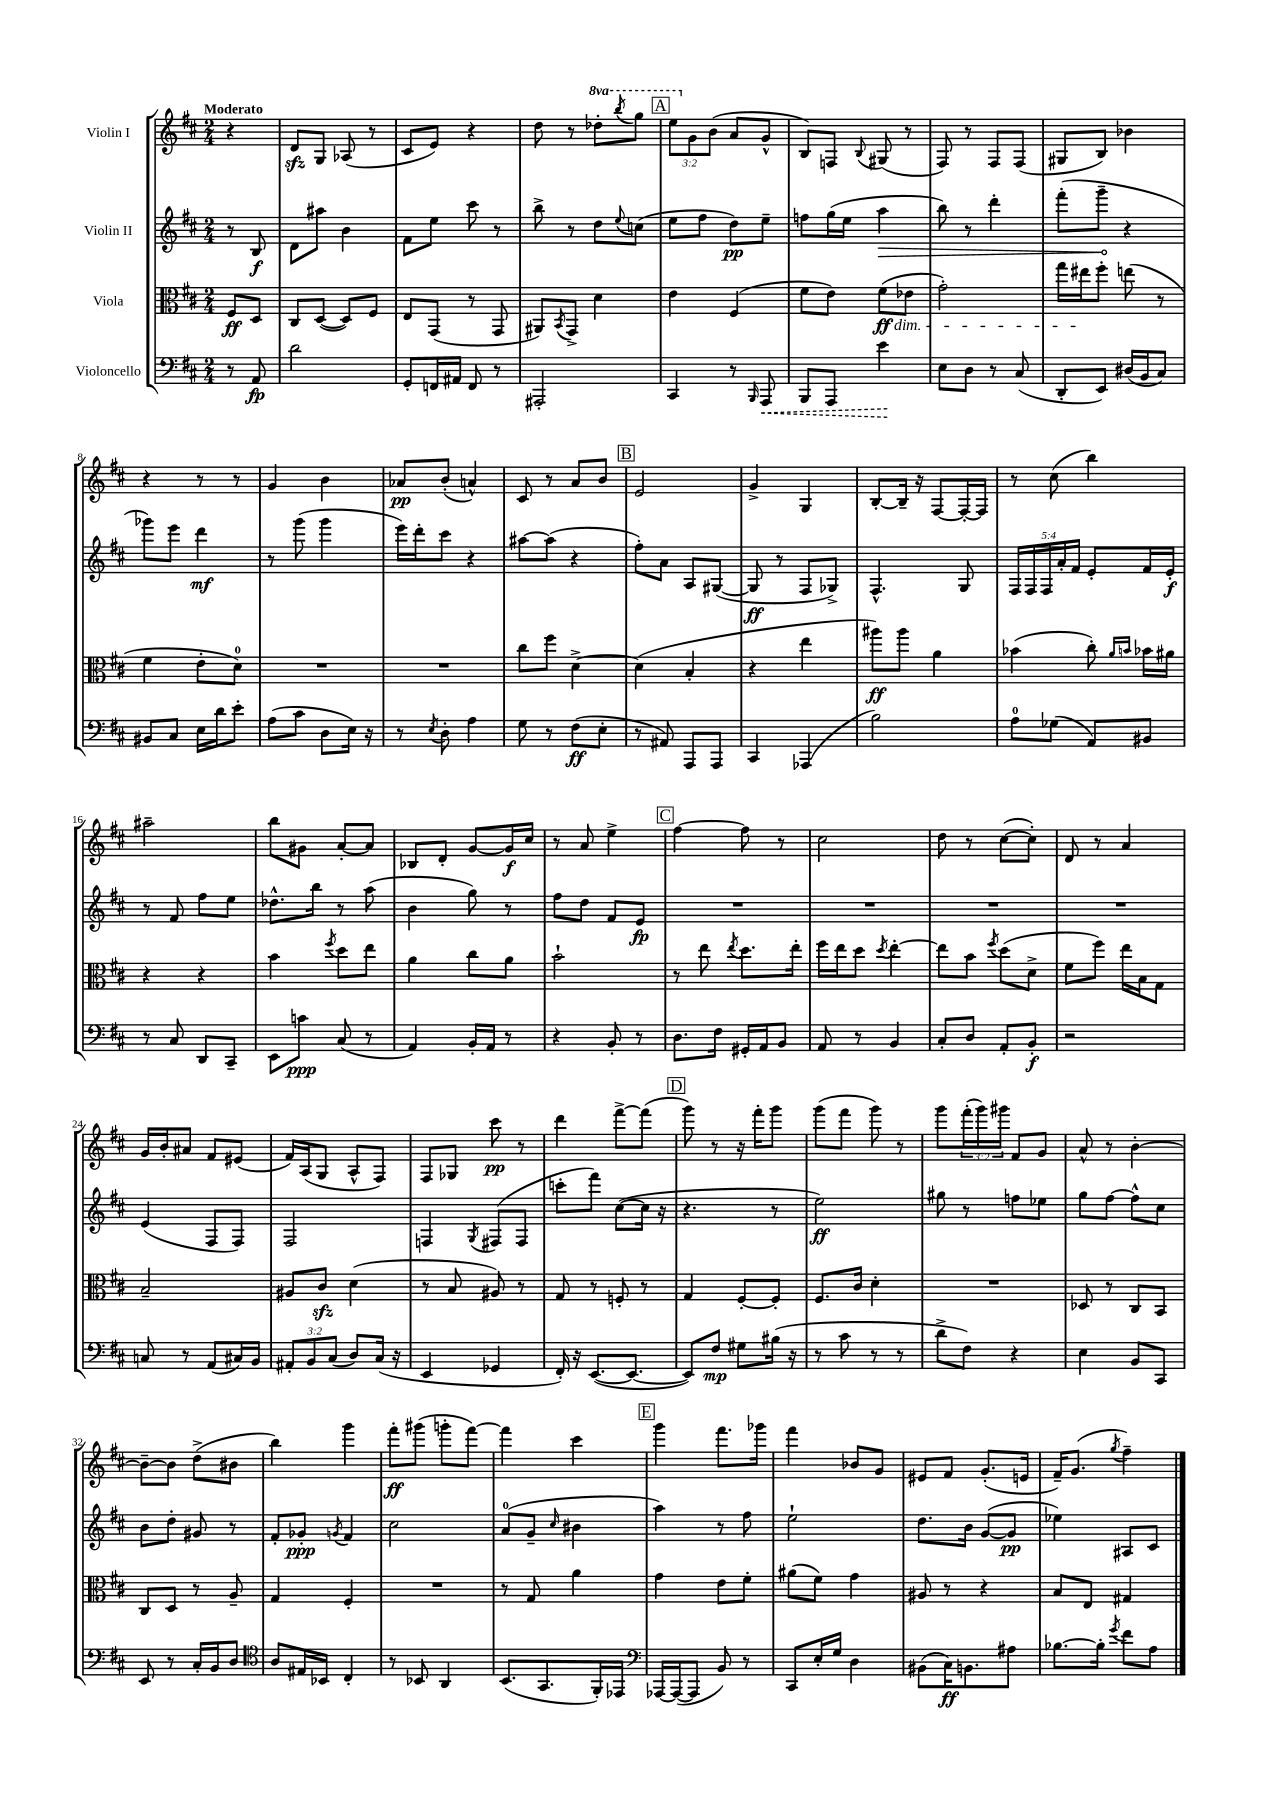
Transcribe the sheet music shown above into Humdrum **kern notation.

**kern	**dynam	**kern	**dynam	**kern	**dynam	**kern	**dynam
*part4	*part4	*part3	*part3	*part2	*part2	*part1	*part1
*staff4	*staff4	*staff3	*staff3	*staff2	*staff2	*staff1	*staff1
*I"Violoncello	*	*I"Viola	*	*I"Violin II	*	*I"Violin I	*
*clefF4	*	*clefC3	*	*clefG2	*	*clefG2	*
*k[f#c#]	*	*k[f#c#]	*	*k[f#c#]	*	*k[f#c#]	*
*M2/4	*	*M2/4	*	*M2/4	*	*M2/4	*
=	=	=	=	=	=	=	=
!	!	!	!	!	!	!LO:TX:a:B:t=Moderato	!
8r	.	8F#/L	ff	8r	.	4r	.
8AA/	fp	8D/J	.	8B/	f	.	.
=1	=1	=1	=1	=1	=1	=1	=1
2d\	.	8C#/L	.	8d\L	.	8dzz/L	.
.	.	([8D/J	.	8aa#X\J	.	8G/J	.
.	.	8D/L])	.	4b\	.	(8A-X/	.
.	.	8F#/J	.	.	.	8r	.
=2	=2	=2	=2	=2	=2	=2	=2
8GG'/L	.	8E/L	.	8f#\L	.	8c#/L	.
16FFn/L	.	(8GG/J	.	8ee\J	.	8e/J)	.
16AA#X/JJ	.	.	.	.	.	.	.
8FF/	.	8r	.	8ccc#\	.	4r	.
8r	.	8GG/	.	8r	.	.	.
=3	=3	=3	=3	=3	=3	=3	=3
2AAA#X'/	.	8AA#X/L)	.	8bb^\	.	8dd\	.
.	.	8qBB/	.	.	.	.	.
.	.	8GG^/J	.	8r	.	8r	.
*	*	*	*	*	*	*8va	*
.	.	4d\	.	8dd\L	.	8ddd-X'\L	.
.	.	.	.	8qqee/	.	8qbbb/	.
.	.	.	.	(8ccn\J	.	8ggg\J	.
!!LO:REH:place=s1:t=A
=4	=4	=4	=4	=4	=4	=4	=4
4CC#/	.	4e\	.	8ee\L	.	12eee\L	.
*	*	*	*	*	*	*X8va	*
.	.	.	.	.	.	12g\	.
.	.	.	.	8ff#\J	.	.	.
.	.	.	.	.	.	(12b\J	.
8r	.	(4F#/	.	8dd\L)	pp	8a/L	.
16qqBBB/	.	.	.	.	.	.	.
!	!LO:HP:b	!	!	!	!	!	!
8AAA/	<	.	.	8ee~\J	.	8g^^/J	.
=5	=5	=5	=5	=5	=5	=5	=5
8BBB/L	.	8f#\L	.	8ffn\L	.	8B/L)	.
8AAA/J	.	8e\J)	.	(16gg\L	.	8Fn/J	.
.	.	.	.	16ee\JJ	.	.	.
.	.	.	.	.	.	8qqB/	.
!	!	!LO:TX:b:i:t=dim.	!	!	!	!	!
!	!	!	!	!	!LO:HP:b	!	!
4e\	.	(8f#\L	ff	4aa\	>	(8G#X/	.
.	.	8e-X\J	.	.	.	8r	.
.	[	.	.	.	.	.	.
=6	=6	=6	=6	=6	=6	=6	=6
8E\L	.	2g'\)	.	8bb\)	.	8F#/)	.
8D\J	.	.	.	8r	.	8r	.
8r	.	.	.	4ddd'\	.	8F#/L	.
(8C#/	.	.	.	.	.	(8F#/J	.
=7	=7	=7	=7	=7	=7	=7	=7
8DD'/L	.	16gg\LL	.	(8fff#'\L	.	8G#X/L	.
.	.	16ee#X\J	.	.	.	.	.
8EE/J)	.	8ff#'\J	.	8ggg~\J	.	8B/J)	.
(16D#X/LL	.	(8een\	.	4r	]	4b-X\	.
16BB/J	.	.	.	.	.	.	.
8C#/J)	.	8r	.	.	.	.	.
!!LO:LB:g=z
=8	=8	=8	=8	=8	=8	=8	=8
8BB#X/L	.	4f#\	.	8ggg-X\L)	.	4r	.
8C#/J	.	.	.	8eee\J	.	.	.
16E\LL	.	8e'\L	.	4ddd\	mf	8r	.
16d\J	.	.	.	.	.	.	.
8e'\J	.	8d\J)	.	.	.	8r	.
=9	=9	=9	=9	=9	=9	=9	=9
(8A\L	.	2r	.	8r	.	4g/	.
8c#\J	.	.	.	(8ggg\	.	.	.
8D\L	.	.	.	4ggg\	.	4b\	.
16E\Jk)	.	.	.	.	.	.	.
16r	.	.	.	.	.	.	.
=10	=10	=10	=10	=10	=10	=10	=10
8r	.	2r	.	16eee\LL)	.	8a-X/L	pp
.	.	.	.	16ddd'\J	.	.	.
8qE/	.	.	.	.	.	.	.
8D'\	.	.	.	8ccc#\J	.	(8b'/J	.
4A\	.	.	.	4r	.	4an^^/)	.
=11	=11	=11	=11	=11	=11	=11	=11
8G\	.	8cc#\L	.	[8aa#X\L	.	8c#/	.
8r	.	8ff#\J	.	(8aa#\J]	.	8r	.
(8F#\L	ff	[4d^\	.	4r	.	8a/L	.
8E'\J	.	.	.	.	.	8b/J	.
!!LO:REH:place=s1:t=B
=12	=12	=12	=12	=12	=12	=12	=12
8r	.	(4d\]	.	8ff#'\L)	.	2e/	.
8AA#X/)	.	.	.	8a\J	.	.	.
8AAA/L	.	4B'/	.	8A/L	.	.	.
8AAA/J	.	.	.	([8G#X/J	.	.	.
=13	=13	=13	=13	=13	=13	=13	=13
4CC#/	.	4r	.	8G#/]	ff	4g^/	.
.	.	.	.	8r	.	.	.
(4AAA-X/	.	4ee\	.	8F#/L	.	4G/	.
.	.	.	.	8G-X^/J)	.	.	.
=14	=14	=14	=14	=14	=14	=14	=14
2B\)	.	8aa#X\L)	ff	4.F#^^/	.	[8B'/L	.
.	.	8aa#\J	.	.	.	16B~/Jk]	.
.	.	.	.	.	.	16r	.
.	.	4a\	.	.	.	[8F#/L	.
.	.	.	.	8G/	.	16F#'/L_	.
.	.	.	.	.	.	16F#/JJ]	.
=15	=15	=15	=15	=15	=15	=15	=15
8A\L	.	(4b-X\	.	20F#/LL	.	8r	.
.	.	.	.	20F#/	.	.	.
.	.	.	.	20F#/	.	.	.
(8G-X\J	.	.	.	.	.	(8cc#\	.
.	.	.	.	20a'/	.	.	.
.	.	.	.	20f#/JJ	.	.	.
8AA/L)	.	8cc#'\)	.	8e'/L	.	4bb\)	.
.	.	16qqa/LL	.	.	.	.	.
.	.	16qqbn/JJ	.	.	.	.	.
8BB#X/J	.	16b-X\LL	.	16f#/L	.	.	.
.	.	16a#X\JJ	.	16e'/JJ	f	.	.
!!LO:LB:g=z
=16	=16	=16	=16	=16	=16	=16	=16
8r	.	4r	.	8r	.	2aa#X~\	.
8C#/	.	.	.	8f#/	.	.	.
8DD/L	.	4r	.	8ff#\L	.	.	.
8CC#~/J	.	.	.	8ee\J	.	.	.
=17	=17	=17	=17	=17	=17	=17	=17
8EE\L	.	4b\	.	8.dd-X^^\L	.	8bb\L	.
8cn\J	ppp	.	.	.	.	8g#X\J	.
.	.	.	.	16bb\Jk	.	.	.
.	.	8qff#/	.	.	.	.	.
(8C#/	.	8dd\L	.	8r	.	[8a'/L	.
8r	.	8ee\J	.	(8aa\	.	8a/J]	.
=18	=18	=18	=18	=18	=18	=18	=18
4AA/)	.	4a\	.	4b\	.	8B-X/L	.
.	.	.	.	.	.	8d'/J	.
16BB'/LL	.	8cc#\L	.	8gg\)	.	[8g/L	.
16AA/JJ	.	.	.	.	.	.	.
8r	.	8a\J	.	8r	.	16g/L]	f
.	.	.	.	.	.	16cc#/JJ	.
=19	=19	=19	=19	=19	=19	=19	=19
4r	.	2b`\	.	8ff#\L	.	8r	.
.	.	.	.	8dd\J	.	8a/	.
8BB'/	.	.	.	8f#/L	.	4ee^\	.
8r	.	.	.	8e/J	fp	.	.
!!LO:REH:place=s1:t=C
=20	=20	=20	=20	=20	=20	=20	=20
8.D\L	.	8r	.	2r	.	[4ff#\	.
.	.	8ee\	.	.	.	.	.
16F#\Jk	.	.	.	.	.	.	.
.	.	8qee/	.	.	.	.	.
16GG#X'/LL	.	8.dd\L	.	.	.	8ff#\]	.
16AA/J	.	.	.	.	.	.	.
8BB/J	.	.	.	.	.	8r	.
.	.	16ee'\Jk	.	.	.	.	.
=21	=21	=21	=21	=21	=21	=21	=21
8AA/	.	16ff#\LL	.	2r	.	2cc#\	.
.	.	16ee\J	.	.	.	.	.
8r	.	8dd\J	.	.	.	.	.
.	.	8qdd/	.	.	.	.	.
4BB/	.	[4ee'\	.	.	.	.	.
=22	=22	=22	=22	=22	=22	=22	=22
8C#'/L	.	8ee\L]	.	2r	.	8dd\	.
8D/J	.	8b\J	.	.	.	8r	.
.	.	8qff#/	.	.	.	.	.
8AA'/L	.	(8dd\L	.	.	.	([8cc#\L	.
8BB'/J	f	8d^\J	.	.	.	8cc#'\J])	.
=23	=23	=23	=23	=23	=23	=23	=23
2r	.	8f#\L	.	2r	.	8d/	.
.	.	8ff#\J)	.	.	.	8r	.
.	.	16ee\LL	.	.	.	4a/	.
.	.	16B\J	.	.	.	.	.
.	.	8G\J	.	.	.	.	.
!!LO:LB:g=z
=24	=24	=24	=24	=24	=24	=24	=24
8Cn/	.	2B~/	.	(4e/	.	16g/LL	.
.	.	.	.	.	.	16b'/J	.
8r	.	.	.	.	.	8a#X/J	.
(8AA/L	.	.	.	8F#/L	.	8f#/L	.
16C#X/L)	.	.	.	8F#/J)	.	(8e#X/J	.
16BB/JJ	.	.	.	.	.	.	.
=25	=25	=25	=25	=25	=25	=25	=25
12AA#X'/L	.	8A#X/L	.	2F#/	.	16f#/LL)	.
.	.	.	.	.	.	(16A/J	.
12BB/	.	.	.	.	.	.	.
.	.	8c#zz/J	.	.	.	8G/J	.
(12C#/J	.	.	.	.	.	.	.
8D/L)	.	(4d\	.	.	.	8A^^/L	.
(16C#/Jk	.	.	.	.	.	8F#/J)	.
16r	.	.	.	.	.	.	.
=26	=26	=26	=26	=26	=26	=26	=26
4EE/	.	8r	.	4Fn/	.	8F#/L	.
.	.	8B/	.	.	.	8G-X/J	.
.	.	.	.	8qG/	.	.	.
4GG-X/	.	8A#X/)	.	(8F#X/L	.	8ccc#\	pp
.	.	8r	.	8F#/J	.	8r	.
=27	=27	=27	=27	=27	=27	=27	=27
16FF#'/)	.	8G/	.	8cccn'\L	.	4ddd\	.
16r	.	.	.	.	.	.	.
([8.EE/L	.	8r	.	8fff#\J)	.	.	.
.	.	8Fn'/	.	([8cc#\L	.	[8fff#^\L	.
8.EE/J_	.	.	.	.	.	.	.
.	.	8r	.	16cc#\Jk]	.	(8fff#\J]	.
.	.	.	.	16r	.	.	.
!!LO:REH:place=s1:t=D
=28	=28	=28	=28	=28	=28	=28	=28
8EE/L])	.	4G/	.	4.r	.	8ggg\)	.
8F#/J	mp	.	.	.	.	8r	.
8G#X\L	.	[8F#'/L	.	.	.	16r	.
.	.	.	.	.	.	16fff#'\KL	.
(16B#X\Jk	.	8F#'/J]	.	8r	.	8ggg\J	.
16r	.	.	.	.	.	.	.
=29	=29	=29	=29	=29	=29	=29	=29
8r	.	8.F#/L	.	2ee\)	ff	(8ggg\L	.
8c#\	.	.	.	.	.	8fff#\J	.
.	.	16c#/Jk	.	.	.	.	.
8r	.	4d'\	.	.	.	8ggg\)	.
8r	.	.	.	.	.	8r	.
=30	=30	=30	=30	=30	=30	=30	=30
8d^\L	.	2r	.	8gg#X\	.	8ggg\L	.
8F#\J)	.	.	.	8r	.	(24fff#'\L	.
.	.	.	.	.	.	24ggg\)	.
.	.	.	.	.	.	24ggg#X\JJ	.
4r	.	.	.	8ffn\L	.	8f#/L	.
.	.	.	.	8ee-X\J	.	8g/J	.
=31	=31	=31	=31	=31	=31	=31	=31
4E\	.	8D-X/	.	8gg\L	.	8a^^/	.
.	.	8r	.	[8ff#\J	.	8r	.
8BB/L	.	8C#/L	.	8ff#^^\L]	.	[4b'\	.
8CC#/J	.	8BB/J	.	8cc#\J	.	.	.
!!LO:LB:g=z
=32	=32	=32	=32	=32	=32	=32	=32
8EE/	.	8C#/L	.	8b\L	.	8b~\L_	.
8r	.	8D/J	.	8dd'\J	.	8b\J]	.
16C#'/LL	.	8r	.	8g#X/	.	(8dd^\L	.
16BB/J	.	.	.	.	.	.	.
8D/J	.	8A~/	.	8r	.	8b#X\J	.
=33	=33	=33	=33	=33	=33	=33	=33
*clefC4	*	*	*	*	*	*	*
8A/L	.	4G/	.	8f#'/L	.	4bb\)	.
16E#X/L	.	.	.	8g-X'/J	ppp	.	.
16BB-X/JJ	.	.	.	.	.	.	.
.	.	.	.	8qgn/	.	.	.
4C#'/	.	4F#'/	.	4f#/	.	4ggg\	.
=34	=34	=34	=34	=34	=34	=34	=34
8r	.	2r	.	2cc#\	.	8fff#'\L	ff
8BB-X/	.	.	.	.	.	(8ggg#X\J	.
4AA/	.	.	.	.	.	8gggn'\L	.
.	.	.	.	.	.	[8fff#\J)	.
=35	=35	=35	=35	=35	=35	=35	=35
(8.BB/L	.	8r	.	(8a/L	.	4fff#\]	.
.	.	8G/	.	8g~/J	.	.	.
8.GG/	.	.	.	.	.	.	.
.	.	.	.	16qqcc#/	.	.	.
.	.	4a\	.	4b#X\	.	4ccc#\	.
16FF#'/L)	.	.	.	.	.	.	.
16EE-X/JJ	.	.	.	.	.	.	.
!!LO:REH:place=s1:t=E
=36	=36	=36	=36	=36	=36	=36	=36
*clefF4	*	*	*	*	*	*	*
[16AAA-X/LL	.	4g\	.	4aa\)	.	4ggg\	.
(16AAA-/J_	.	.	.	.	.	.	.
8AAA-/J]	.	.	.	.	.	.	.
8BB/)	.	8e\L	.	8r	.	8.fff#\L	.
8r	.	8f#'\J	.	8ff#\	.	.	.
.	.	.	.	.	.	16ggg-X\Jk	.
=37	=37	=37	=37	=37	=37	=37	=37
8CC#/L	.	(8a#X\L	.	2ee`\	.	4fff#\	.
16E'/L	.	8f#\J)	.	.	.	.	.
16G/JJ	.	.	.	.	.	.	.
4D\	.	4g\	.	.	.	8b-X/L	.
.	.	.	.	.	.	8g/J	.
=38	=38	=38	=38	=38	=38	=38	=38
(8BB#X\L	.	8A#X/	.	8.dd\L	.	8e#X/L	.
16C#\K)	ff	8r	.	.	.	8f#/J	.
8.BBn\	.	.	.	16b\Jk	.	.	.
.	.	4r	.	([8g/L	.	(8.g'/L	.
8A#X\J	.	.	.	8g/J]	pp	.	.
.	.	.	.	.	.	16en/Jk	.
=39	=39	=39	=39	=39	=39	=39	=39
[8.B-X\L	.	8B/L	.	4ee-X\)	.	16f#~/KL)	.
.	.	.	.	.	.	(8.g/J	.
.	.	8E/J	.	.	.	.	.
16B-'\Jk]	.	.	.	.	.	.	.
8qg/	.	.	.	.	.	8qgg/	.
8f#\L	.	4G#X/	.	8A#X/L	.	4ff#~\)	.
8A\J	.	.	.	8c#/J	.	.	.
==	==	==	==	==	==	==	==
*-	*-	*-	*-	*-	*-	*-	*-
